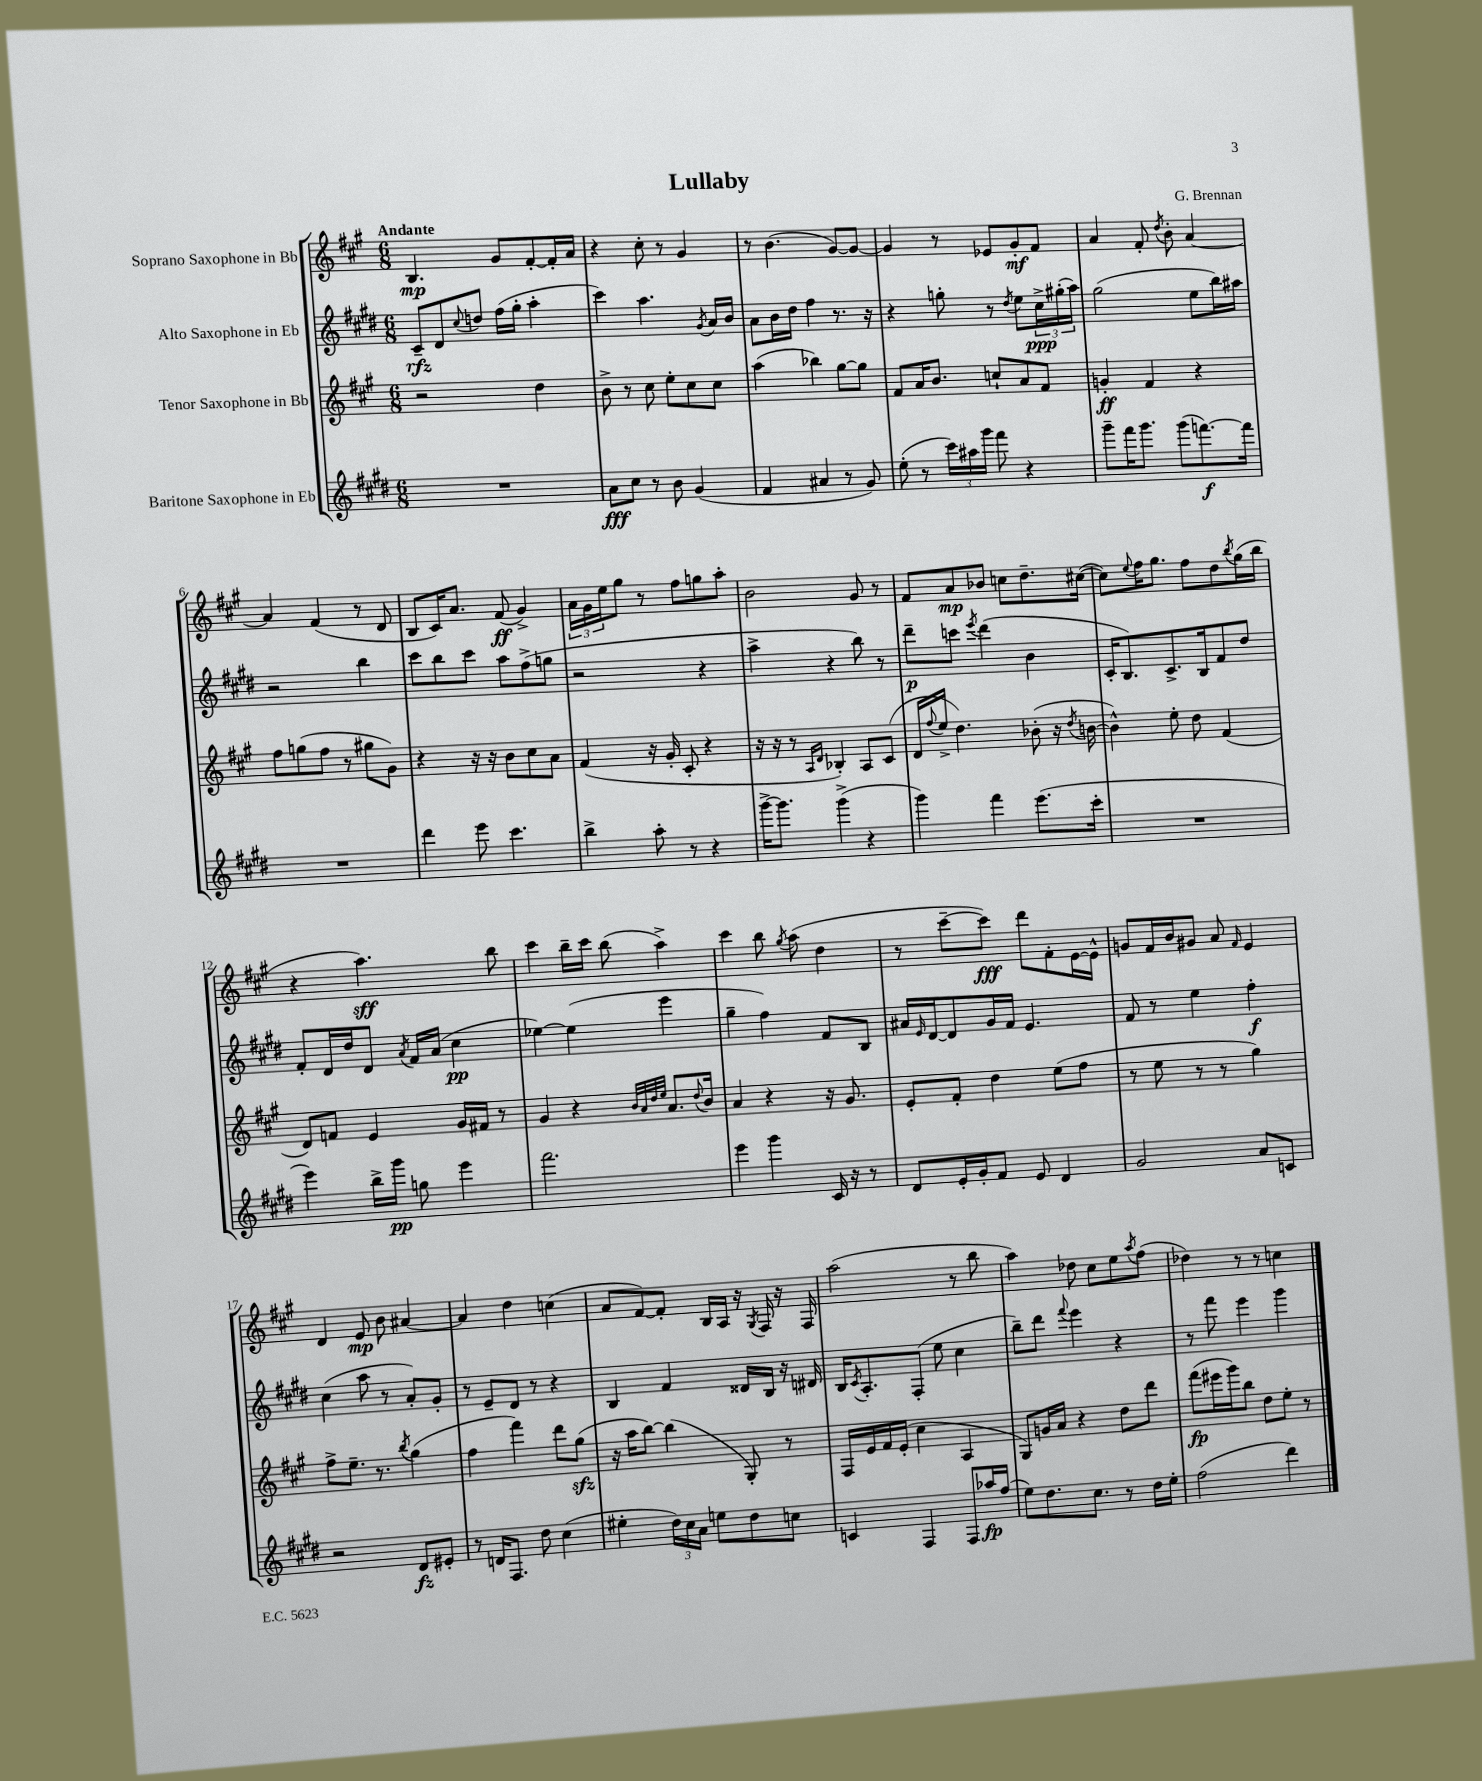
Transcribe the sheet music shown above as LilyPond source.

\header { title = "Lullaby" composer = "G. Brennan" }
<<
\new StaffGroup <<
\new Staff = "s0" \with { instrumentName = "Soprano Saxophone in Bb" } {
    \clef treble \key a \major \numericTimeSignature \time 6/8 \tempo "Andante"
    b4.\mp gis'8 fis'8~-. fis'16-. a'16 |
    r4 cis''8-. r8 gis'4 |
    r8 b'4.( gis'8~) gis'8~ |
    gis'4 r8 ees'8 gis'8-.\mf fis'8 |
    a'4 fis'8-. \acciaccatura { d''8 } b'8-. a'4~ |
    a'4 fis'4( r8 d'8 |
    b8 cis'16) a'8. fis'8\ff( gis'4->) |
    \tuplet 3/2 { a'16 gis'16 e''16 } gis''8 r8 fis''8 g''8 a''8-. |
    b'2 gis'8 r8 |
    fis'8 a'8\mp bes'8 c''8 d''8.-- cis''16~( |
    cis''8) \appoggiatura { e''8 } fis''16 gis''8. fis''8 d''8 \acciaccatura { b''8 } gis''16( b''16 |
    r4 a''4.\sff) b''8 |
    cis'''4 b''16-- cis'''16 b''8( a''4->) |
    cis'''4 b''8 \acciaccatura { gis''8 } a''8( d''4 |
    r8 cis'''8~-- cis'''8\fff) d'''8 fis'8-. e'16~ e'16-^ |
    g'8 fis'16 b'16 gis'8 a'8 \grace { fis'16 } e'4 |
    d'4 e'8\mp b'8 ais'4~ |
    ais'4 d''4 c''4( |
    a'8 fis'8~) fis'8-. b16 a16 r16 \acciaccatura { gis8 } fis16 r16 fis16 |
    a''2( r8 b''8 |
    a''4) des''8 cis''8 e''8 \acciaccatura { a''8 } fis''8( |
    des''4) r8 r8 c''4 \bar "|." |
}
\new Staff = "s1" \with { instrumentName = "Alto Saxophone in Eb" } {
    \clef treble \key e \major \numericTimeSignature \time 6/8
    cis'8--\rfz dis'8 \appoggiatura { cis''8 } d''8 fis''16( gis''16-. a''4-. |
    cis'''4) a''4. \acciaccatura { gis'8 } a'16 b'16 |
    a'8 b'16 dis''16 fis''4 r8. r16 |
    r4 g''8-. r8 \acciaccatura { dis''8 } e''8 \tuplet 3/2 { cis''16->\ppp gis''16-.( a''16) } |
    gis''2( e''8 b''16) ais''16 |
    r2 b''4 |
    cis'''8 b''8 cis'''8 a''8 fis''8->( g''8 |
    r2 r4 |
    a''4-> r4 b''8) r8 |
    dis'''8--\p c'''8 \acciaccatura { e'''8 } dis'''4( b'4 |
    cis'16-. b8.) cis'8.-> b16 fis'8 dis''8 |
    fis'8-. dis'16 dis''16 dis'8 \acciaccatura { a'8 } fis'16 a'16( cis''4\pp |
    ees''4~) ees''4( e'''4 |
    gis''4-- fis''4) fis'8 b8 |
    ais'16 \grace { e'16 } dis'16~ dis'8 gis'16 fis'16 e'4. |
    fis'8 r8 e''4 fis''4-.\f |
    cis''4( a''8 r8 a'8-.) gis'8-. |
    r8 e'8-- dis'8 r8 r4 |
    b4 fis'4 disis'16 b16 r16 dis'16 |
    b16 \acciaccatura { cis'8 } a8.-. fis8-.( e''8 cis''4 |
    b''8--) dis'''8 \appoggiatura { fis'''8 } e'''4 r4 |
    r8 fis'''8 e'''4 gis'''4 \bar "|." |
}
\new Staff = "s2" \with { instrumentName = "Tenor Saxophone in Bb" } {
    \clef treble \key a \major \numericTimeSignature \time 6/8
    r2 d''4 |
    b'8-> r8 cis''8 e''8-. cis''8 cis''8 |
    a''4( bes''4) gis''8~ gis''8 |
    fis'8 a'16 b'8. c''8-! a'8 fis'8 |
    g'4-.\ff fis'4 r4 |
    fis''8 g''8( fis''8 r8 gis''8 gis'8) |
    r4 r16 r16 b'8 cis''8 a'8 |
    fis'4( r16 gis'16-. cis'8-. r4 |
    r16 r16 r8 \grace { a16 d'16 } bes4-.) a8 cis'8( |
    d'16 \appoggiatura { fis''8 } e''16-> d''4.) bes'8-.( r16 \acciaccatura { d''8 } b'16~ |
    b'4-^) e''8-. d''8 fis'4( |
    d'8) f'8 e'4 gis'16 fis'16 r8 |
    gis'4 r4 \grace { b'32 a'32 d''32 e''32 } a'8. \appoggiatura { d''8 } b'16 |
    a'4 r4 r16 gis'8. |
    e'8-. fis'8-. d''4 e''8( fis''8 |
    r8 e''8 r8 r8 gis''4) |
    fis''8-> e''8.-- r8. \acciaccatura { b''8 } gis''4( |
    fis''4 fis'''4) d'''8 gis''8\sfz( |
    r16 a''16 b''8~) b''4( gis8-.) r8 |
    fis16 e'16 fis'16 e'16-.( cis''4 a4 |
    gis8) g'16 a'16 r4 d''8 d'''8 |
    fis'''8\fp( eis'''16 gis'''16) b''8 d''8 e''8-. r8 \bar "|." |
}
\new Staff = "s3" \with { instrumentName = "Baritone Saxophone in Eb" } {
    \clef treble \key e \major \numericTimeSignature \time 6/8
    R2. |
    a'8\fff cis''8 r8 b'8 gis'4( |
    fis'4 ais'4 r8 gis'8) |
    e''8-.( r8 \tuplet 3/2 { cis'''16) ais''16 gis'''16 } fis'''8 r4 |
    gis'''8-- fis'''16 gis'''8. gis'''8( f'''8.~\f) f'''16 |
    R2. |
    dis'''4 e'''8 cis'''4. |
    b''4-> a''8-. r8 r4 |
    gis'''16~-> gis'''8. gis'''4->( r4 |
    gis'''4) fis'''4 e'''8.( cis'''16-. |
    R2. |
    e'''4) b''16-> gis'''16\pp g''8 e'''4 |
    fis'''2. |
    e'''4 gis'''4 cis'16 r16 r8 |
    dis'8 e'16-. gis'16-. fis'8 e'8 dis'4 |
    gis'2 a'8 c'8 |
    r2 dis'8\fz eis'8-. |
    r8 d'16 fis8. dis''8 cis''4( |
    eis''4-. \tuplet 3/2 { dis''16) cis''16 a'16 } e''8 dis''8 c''8 |
    c'4 fis4 fis8 aes''16\fp fis''16( |
    e''8) dis''8. cis''8. r8 dis''16 e''16-. |
    fis''2( dis'''4) \bar "|." |
}
>>
>>
